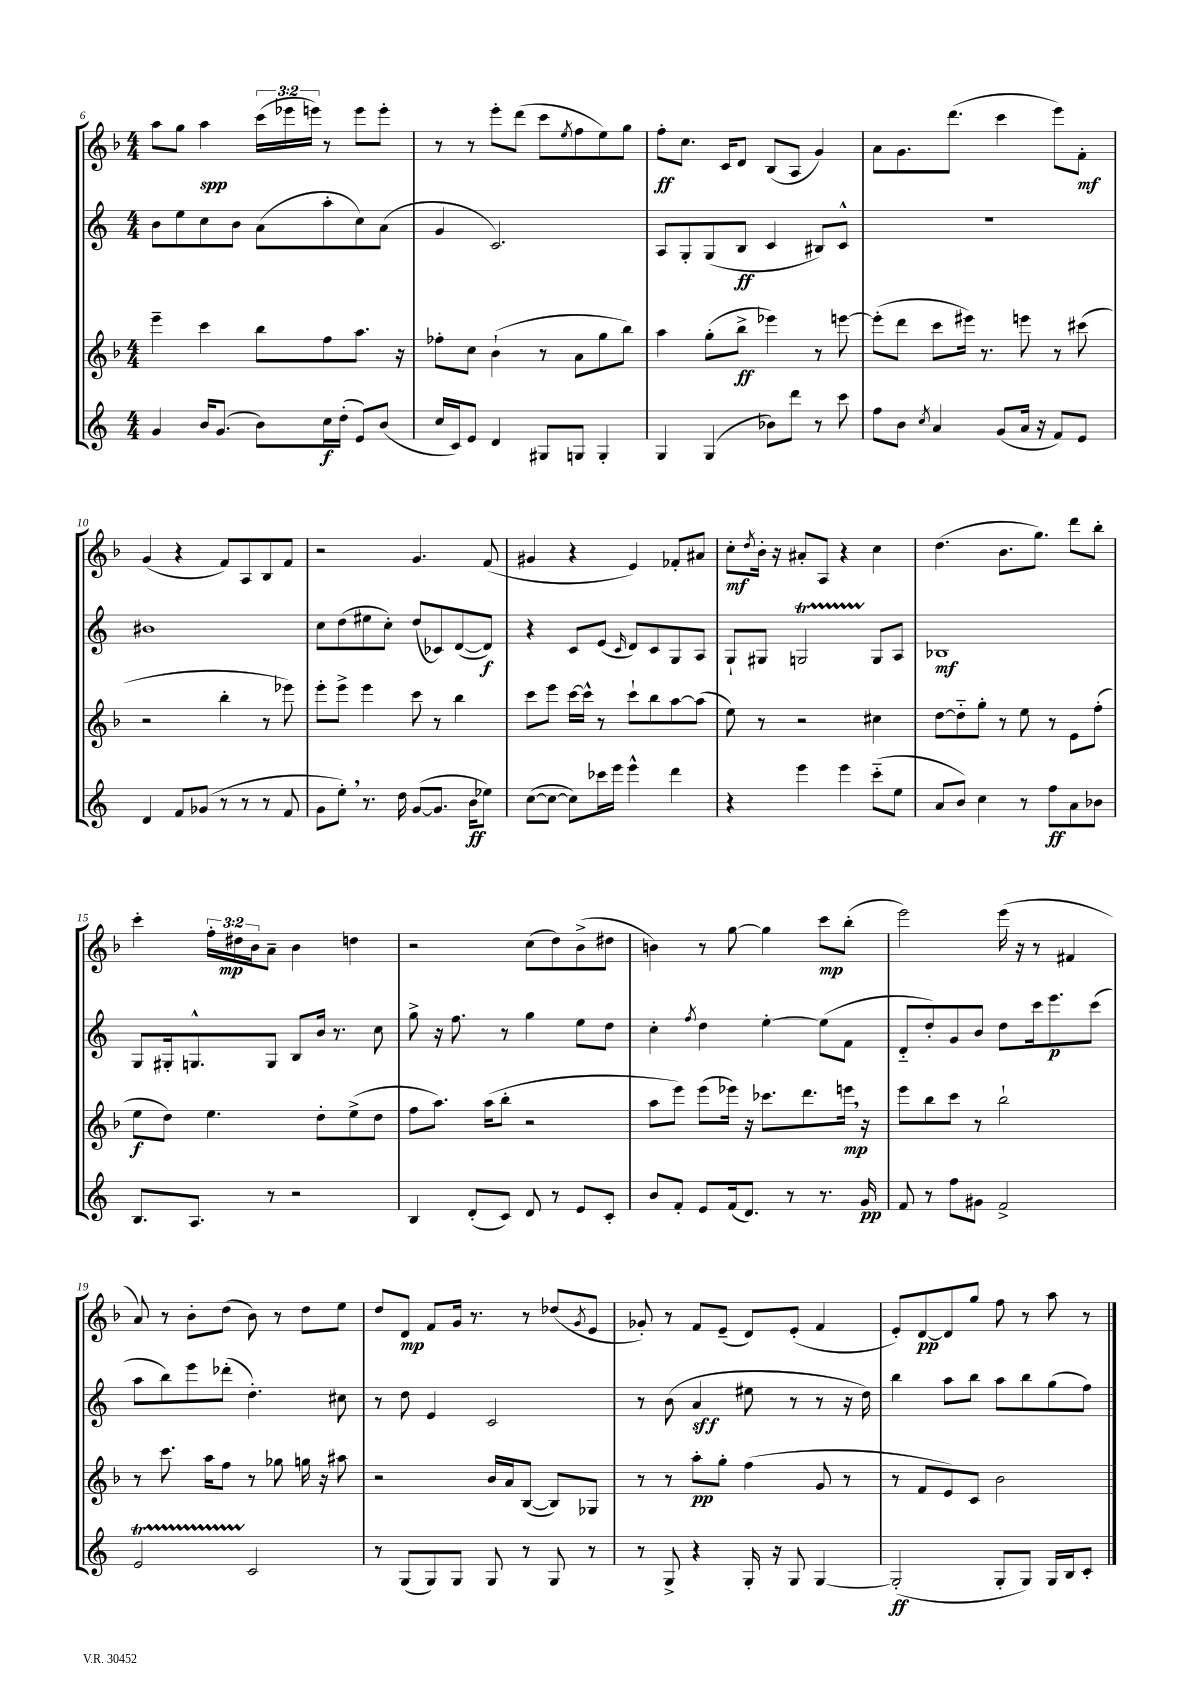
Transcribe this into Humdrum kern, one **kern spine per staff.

**kern	**kern	**kern	**kern
*staff4	*staff3	*staff2	*staff1
*clefG2	*clefG2	*clefG2	*clefG2
*k[]	*k[b-]	*k[]	*k[b-]
*M4/4	*M4/4	*M4/4	*M4/4
4g	4eee~	8b	8aa
.	.	8ee	8gg
16b	4ccc	8cc	4aa
(8.g	.	.	.
.	.	8b	.
8b)	8bb-	(8a	(24ccc
.	.	.	24eee-
.	.	.	24eee)
16cc	8ff	8aa'	8r
(16dd'	.	.	.
8e)	8.aa	8cc)	8eee
(8b	.	(8a	8eee'
.	16r	.	.
=	=	=	=
16cc	8ff-'	4g	8r
16c)	.	.	.
8e	8cc	.	8r
4d	(4b-`	2.c)	8eee'
.	.	.	(8ddd
8G#	8r	.	8ccc
.	.	.	8qee
8G	8a	.	8ff
4G'	8gg	.	8ee)
.	8bb-)	.	8gg
=	=	=	=
4G	4aa	8A	8ff'
.	.	8G'	8.cc
(4G	(8gg'	(8G	.
.	.	.	16c
.	8bb-^	8B	8d
8b-)	4eee-)	4c	(8B-
8ddd	.	.	8A
8r	8r	8B#)	4g)
8ccc	[8eee	8c^^	.
=	=	=	=
8ff	(8eee']	1r	8a
8b	8ddd	.	8.g
8qcc	.	.	.
4a	8ccc	.	.
.	.	.	(8.ddd
.	16eee#)	.	.
.	8.r	.	.
(8g	.	.	4ccc
16a	8eee	.	.
16r	.	.	.
8f)	8r	.	8eee)
8e	(8ccc#	.	8f'
=	=	=	=
4d	2r	1b#	(4g
8f	.	.	4r
(8g-	.	.	.
8r	4bb-'	.	8f)
8r	.	.	8A
8r	8r	.	8B-
8f	8eee-)	.	8f
=	=	=	=
8g	8eee'	8cc	2r
8ee')	8eee^	(8dd	.
8.r	4eee	8ee#	.
.	.	8cc')	.
16dd	.	.	.
([8g	8ccc	(8dd	4.g
8.g]	8r	8c-)	.
.	4bb-	([8d	.
16b	.	.	.
8ee-)	.	8d])	(8f
=	=	=	=
([8cc	8ccc	4r	4g#
8cc_	8eee	.	.
8cc])	[16ccc	8c	4r
.	16ccc^^]	.	.
16ccc-	8r	(8e	.
16eee	.	.	.
.	.	16qqc	.
4eee^^	8ccc`	8d)	4e)
.	8bb-	8c	.
4ddd	[8aa	8G	8f-'
.	(8aa]	8A	8a#
=	=	=	=
4r	8ee)	8G`	8cc'
.	.	.	8qdd
.	8r	8G#	16b-'
.	.	.	16r
4eee	2r	2G	8a#'
.	.	.	8A
4eee	.	.	4r
(8ccc'~	4cc#	8G	4cc
8ee	.	8A	.
=	=	=	=
8a	[8dd	1B-	(4.dd
8b)	8dd'~]	.	.
4cc	8gg'	.	.
.	8r	.	8.b-
8r	8ee	.	.
.	.	.	8.gg)
8ff	8r	.	.
8a	8e	.	8ddd
8b-	(8ff'	.	8bb-'
=	=	=	=
8.B	8ee	8G	4ccc'
.	8dd)	16G#'	.
8.A	.	8.G^^	.
.	4.ee	.	24ff'
.	.	.	24dd#
.	.	.	24b-
8r	.	8G	8a~
2r	.	8B	4b-
.	8dd'	16b	.
.	.	8.r	.
.	(8ee^	.	4dd
.	8dd	8cc	.
=	=	=	=
4B	8ff	8gg^	2r
.	8.aa)	16r	.
.	.	8.ff	.
(8d'	.	.	.
.	(16aa	.	.
8c)	8bb-'	8r	.
8d	2r	4gg	(8cc
8r	.	.	8dd)
8e	.	8ee	(8b-^
8c'	.	8dd	8dd#
=	=	=	=
8b	8aa	4cc'	4b)
8f'	8eee)	.	.
.	.	8qff	.
8e	(8eee	4dd	8r
(16f	16eee-)	.	[8gg
8.d)	16r	.	.
.	8.ccc-	[4ee'	4gg]
8r	.	.	.
.	8.ddd	.	.
8.r	.	(8ee]	8ccc
.	16eee	8f	(8bb-'
16g	16r	.	.
=	=	=	=
8f	8eee	8d'~	2eee)
8r	8bb-	8dd')	.
8ff	8ccc	8g	.
8g#	8r	8b	.
2f^	2bb-`	8dd	(16eee
.	.	.	16r
.	.	16ccc	8r
.	.	8.eee	.
.	.	.	4f#
.	.	(8ccc	.
=	=	=	=
2e	8r	8aa	8a)
.	8.ccc	8bb)	8r
.	.	8eee	8b-'
.	16aa	.	.
.	8ff	(8ddd-'	(8dd
2c	8r	4.dd')	8b-)
.	8gg-	.	8r
.	16gg	.	8dd
.	16r	.	.
.	8aa#	8cc#	8ee
=	=	=	=
8r	2r	8r	8dd
(8G	.	8dd	8d
8G)	.	4e	8f
8G	.	.	16g
.	.	.	8.r
8G	16b-	2c	.
.	16a	.	.
8r	([8B-	.	8r
8G	8B-])	.	(8dd-
.	.	.	8qg
8r	8G-	.	8e
=	=	=	=
8r	8r	8r	8g-')
8G^	8r	(8b	8r
4r	8aa'	4a	8f
.	8gg'	.	(8e~
16G'	(4ff	8ee#	8d)
16r	.	.	.
8G	.	8r	(8e'
[4G	8g	8r	4f
.	8r	16r	.
.	.	16dd)	.
=	=	=	=
(2G']	8r	4bb	8e')
.	8f	.	[8d
.	8e)	8aa	8d]
.	8c	8bb	8gg
8G'	2b-	8aa	8ff
8G)	.	8bb	8r
16G	.	(8gg	8aa
16B	.	.	.
8c'	.	8ff)	8r
==	==	==	==
*-	*-	*-	*-
